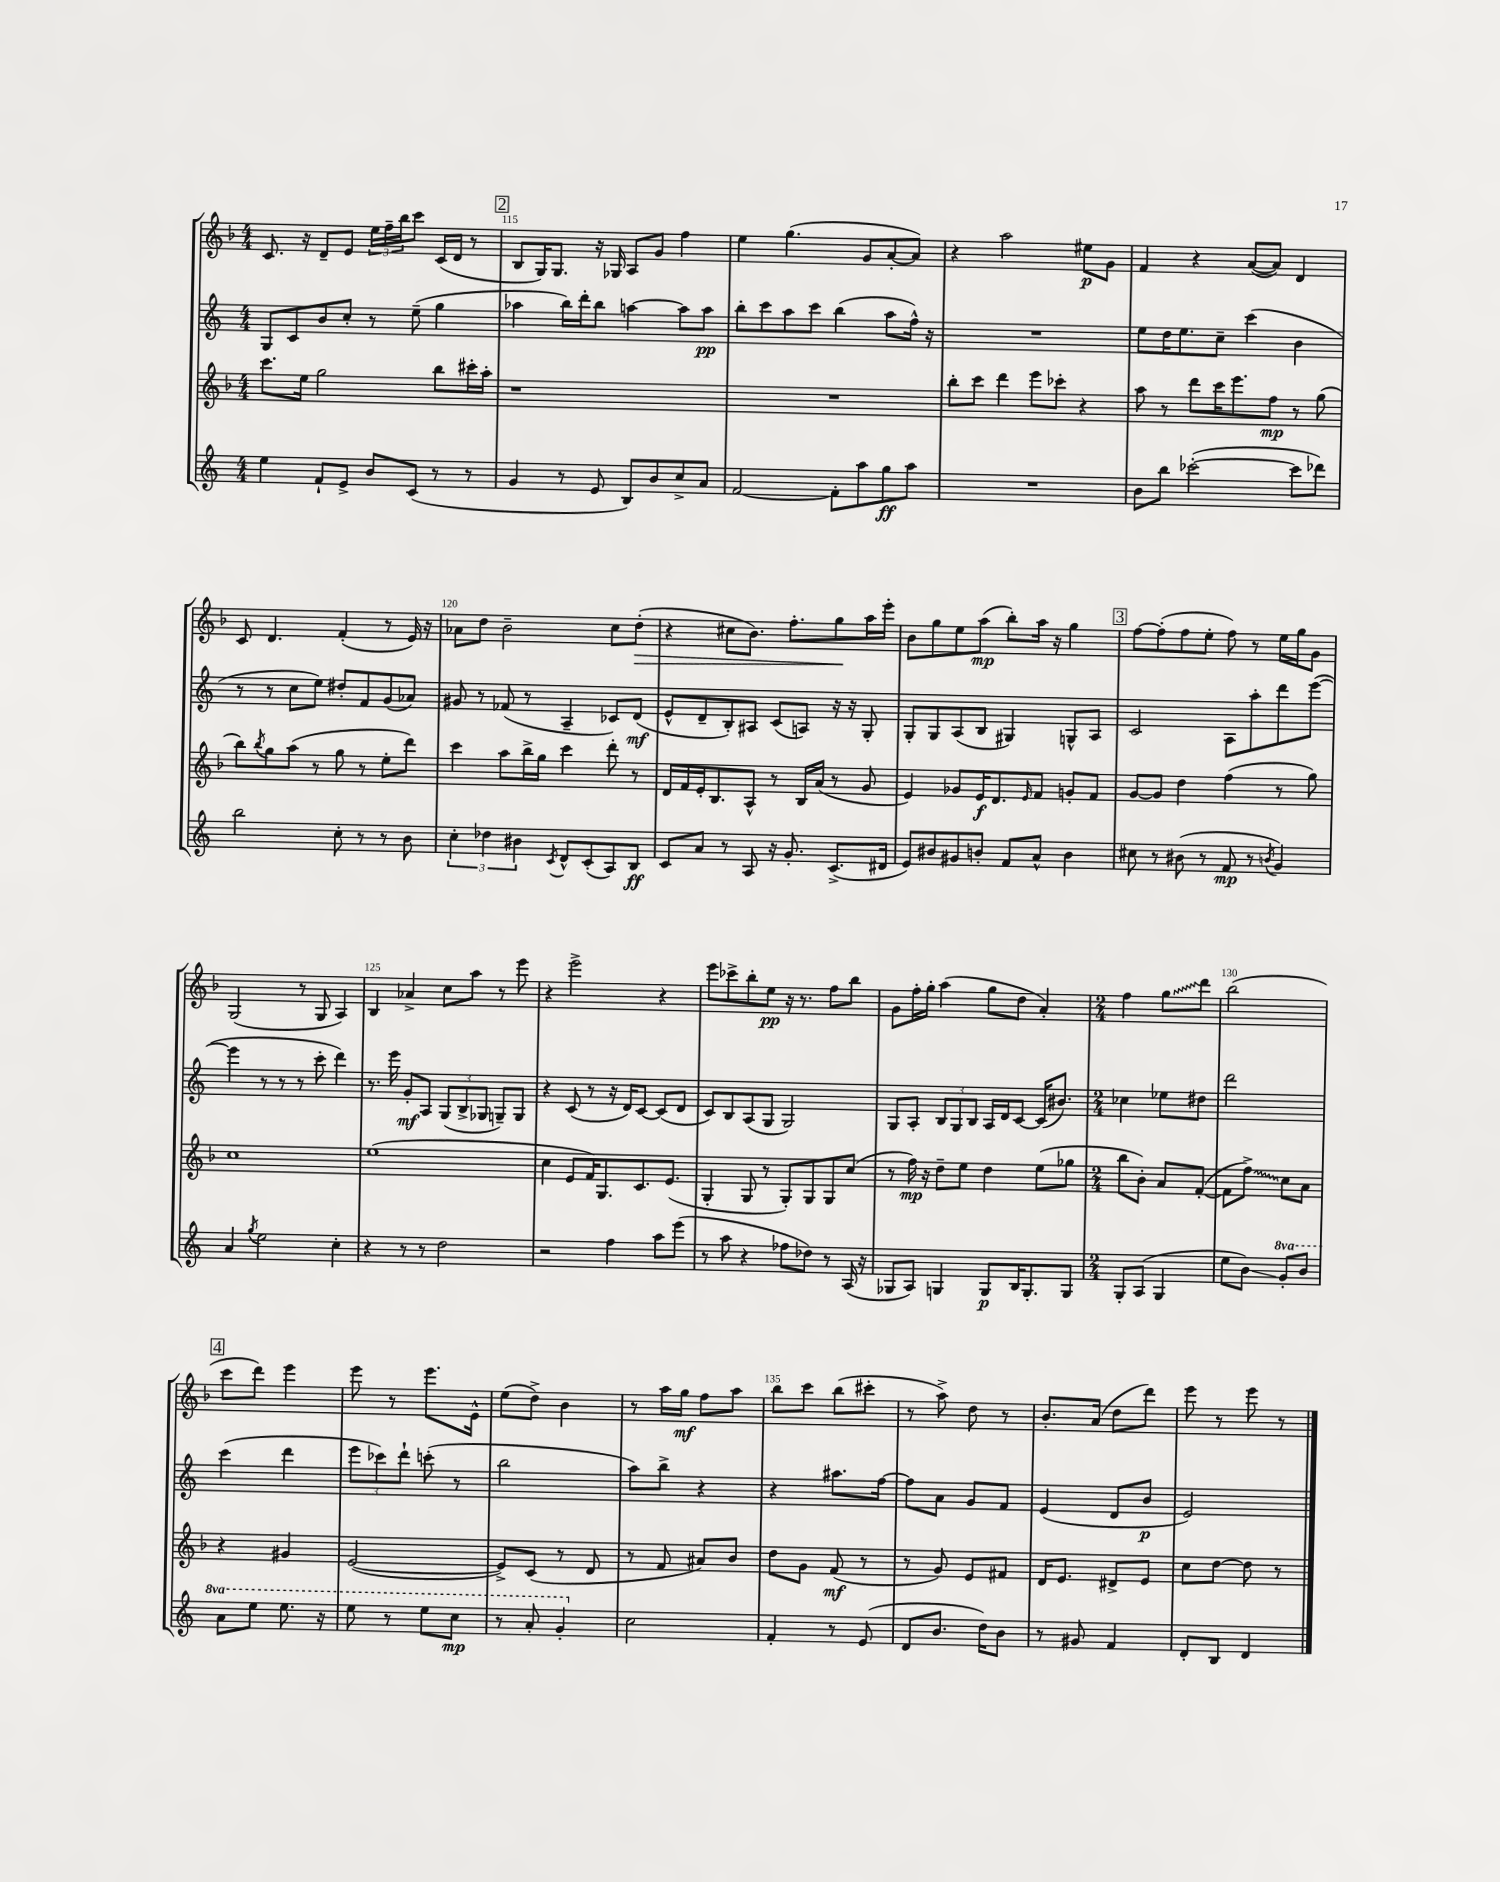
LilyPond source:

<<
\new StaffGroup <<
\new Staff = "s0" {
    \clef treble \key f \major \numericTimeSignature \time 4/4
    c'8. r16 d'8-- e'8 \tuplet 3/2 { e''16 f''16-- bes''16 } c'''8 c'16( d'16 r8 |
    \mark \markup { \box "2" } bes8 g16) g8. r16 ges16 a8 g'8 f''4 |
    e''4 g''4.( g'8 a'8~-. a'8) |
    r4 a''2 eis''8\p g'8 |
    f'4 r4 a'8~( a'8) d'4 |
    c'8 d'4. f'4-.( r8 e'16) r16 |
    aes'8 d''8 bes'2-- c''8 d''8-.\>( |
    r4 cis''8 bes'8.) f''8.-. g''8\! a''16 e'''16-. |
    bes'8 g''8 e''8 a''8\mp( bes''8-.) a''16 r16 g''4 |
    \mark \markup { \box "3" } f''8~ f''8-.( f''8 e''8-. f''8) r8 e''16 g''16 g'8 |
    g2( r8 g8 a4) |
    bes4 aes'4-> c''8 a''8 r8 e'''8 |
    r4 e'''2-> r4 |
    e'''8 ces'''8-> bes''8-. e''8\pp r16 r8. f''8 bes''8 |
    g'8 f''16-. g''16-. a''4( g''8 d''8 a'4-.) |
    \numericTimeSignature \time 2/4 f''4 \once \override Glissando.style = #'zigzag g''8\glissando d'''8 |
    bes''2( |
    \mark \markup { \box "4" } c'''8 d'''8) e'''4 |
    e'''8 r8 e'''8. e'16-^ |
    e''8( d''8->) bes'4 |
    r8 a''16 g''16\mf f''8 a''8 |
    bes''8 c'''8 bes''8( cis'''8-. |
    r8 a''8->) d''8 r8 |
    bes'8.-. a'16( d''8 d'''8) |
    e'''8 r8 e'''8 r8 \bar "|." |
}
\new Staff = "s1" {
    \clef treble \key c \major \numericTimeSignature \time 4/4
    g8 c'8 b'8 c''8-. r8 e''8--( g''4 |
    \mark \markup { \box "2" } aes''4 b''16) d'''16-. b''8 a''4~ a''8 a''8\pp |
    b''8-. c'''8 a''8 c'''8 b''4( a''8 f''16-^) r16 |
    R1 |
    e''8 d''16 e''8. c''8-- c'''4( b'4 |
    r8 r8 c''8 e''8) dis''8-. f'8 g'8( aes'8) |
    gis'8 r8 fes'8( r8 a4-- ces'8) d'8\mf( |
    e'8-^ d'8-- b8-.) ais8 c'8( a8) r16 r16 g8-. |
    g8-. g8 a8( b8 gis4) g8-^ a8 |
    \mark \markup { \box "3" } c'2 a8 a''8-. d'''8 e'''8~( |
    e'''4 r8 r8 r8 c'''8-. d'''4) |
    r8. e'''16 g'8-.\mf a8 \tuplet 3/2 { g8( b8-> ges8 } g8--) g8 |
    r4 c'8( r8 r16 d'16) c'8~ c'8( d'8 |
    c'8) b8 a8( g8 g2) |
    g8 a8-. \tuplet 3/2 { b8 g8 b8 } a16 d'16 c'8~ c'16( bis'8.) |
    \numericTimeSignature \time 2/4 ces''4 ees''8 dis''8 |
    d'''2 |
    \mark \markup { \box "4" } c'''4( d'''4 |
    \tuplet 3/2 { e'''8 ces'''8) d'''8-! } c'''8-.( r8 |
    b''2 |
    a''8) b''8-> r4 |
    r4 ais''8. f''16~ |
    f''8 a'8 g'8 f'8 |
    e'4( d'8 b'8\p |
    e'2) \bar "|." |
}
\new Staff = "s2" {
    \clef treble \key f \major \numericTimeSignature \time 4/4
    c'''8. e''16 g''2 bes''8 cis'''16-. a''16-. |
    \mark \markup { \box "2" } r1 |
    R1 |
    bes''8-. c'''8 d'''4 e'''8 ces'''8-. r4 |
    a''8 r8 d'''8 c'''16 e'''8. f''8\mp r8 g''8( |
    bes''8) \acciaccatura { bes''8 } g''8 a''8( r8 g''8 r8 e''8-. d'''8) |
    c'''4 a''8 bes''16-> g''16 c'''4 d'''8-. r8 |
    d'16 f'16 e'16-. bes8. a8-^ r8 bes16 a'16( r8 g'8 |
    e'4) ges'8 e'16\f d'8. \grace { e'16 } f'8 g'8-. f'8 |
    \mark \markup { \box "3" } g'8~ g'8 d''4 f''4( r8 g''8) |
    c''1 |
    e''1( |
    c''4 e'8 f'16) g8. c'8. e'8.( |
    g4-. g8 r8 g8-.) g8 g8 c''8( |
    r8 f''16\mp) r16 d''8-- e''8 d''4 e''8( ges''8 |
    \numericTimeSignature \time 2/4 bes''8 bes'8-.) a'8 f'8~-.( |
    f'8 \once \override Glissando.style = #'zigzag f''8->\glissando) c''8 a'8 |
    \mark \markup { \box "4" } r4 gis'4 |
    e'2~( |
    e'8->) c'8( r8 d'8 |
    r8 f'8 ais'8) bes'8 |
    d''8 g'8 f'8\mf( r8 |
    r8 g'8) e'8 fis'8 |
    d'16 e'8. dis'8-> e'8 |
    c''8 d''8~ d''8 r8 \bar "|." |
}
\new Staff = "s3" {
    \clef treble \key c \major \numericTimeSignature \time 4/4 \set Staff.ottavationMarkups = #ottavation-simple-ordinals
    e''4 f'8-! e'8-> b'8 c'8( r8 r8 |
    \mark \markup { \box "2" } g'4 r8 e'8 b8) b'8 c''8-> a'8 |
    f'2~ f'8-. a''8 g''8\ff a''8 |
    R1 |
    b'8 b''8 ces'''2~-.( ces'''8 des'''8) |
    b''2 c''8-. r8 r8 b'8 |
    \tuplet 3/2 { c''4-. des''4 bis'4 } \acciaccatura { c'8 } d'8-^ c'8-.( a8) b8\ff |
    c'8 a'8 r8 a8 r16 g'8.-. c'8.->( dis'16 |
    e'8) bis'8 gis'8 b'8-. f'8 a'8-^ b'4 |
    \mark \markup { \box "3" } cis''8 r8 bis'8( r8 f'8\mp r8 \acciaccatura { b'8 } g'4) |
    a'4 \acciaccatura { g''8 } e''2 c''4-. |
    r4 r8 r8 d''2 |
    r2 f''4 a''8 e'''8( |
    r8 a''8 r4 fes''8 des''8) r8 a16( r16 |
    ges8 a8) g4 g8\p b16 g8.-. g8 |
    \numericTimeSignature \time 2/4 g8-. a8( g4 |
    e''8 b'8\glissando) \ottava #1 g''8-. b''8 |
    \mark \markup { \box "4" } a''8 e'''8 e'''8. r16 |
    e'''8 r8 e'''8 c'''8\mp |
    r8 a''8-. g''4-. \ottava #0 |
    c''2 |
    f'4-. r8 e'8( |
    d'8 b'8. d''16) b'8 |
    r8 gis'8 f'4 |
    d'8-. b8 d'4 \bar "|." |
}
>>
>>
\layout { \context { \Score currentBarNumber = #114 \override BarNumber.break-visibility = ##(#f #t #t) barNumberVisibility = #(every-nth-bar-number-visible 5) } }
